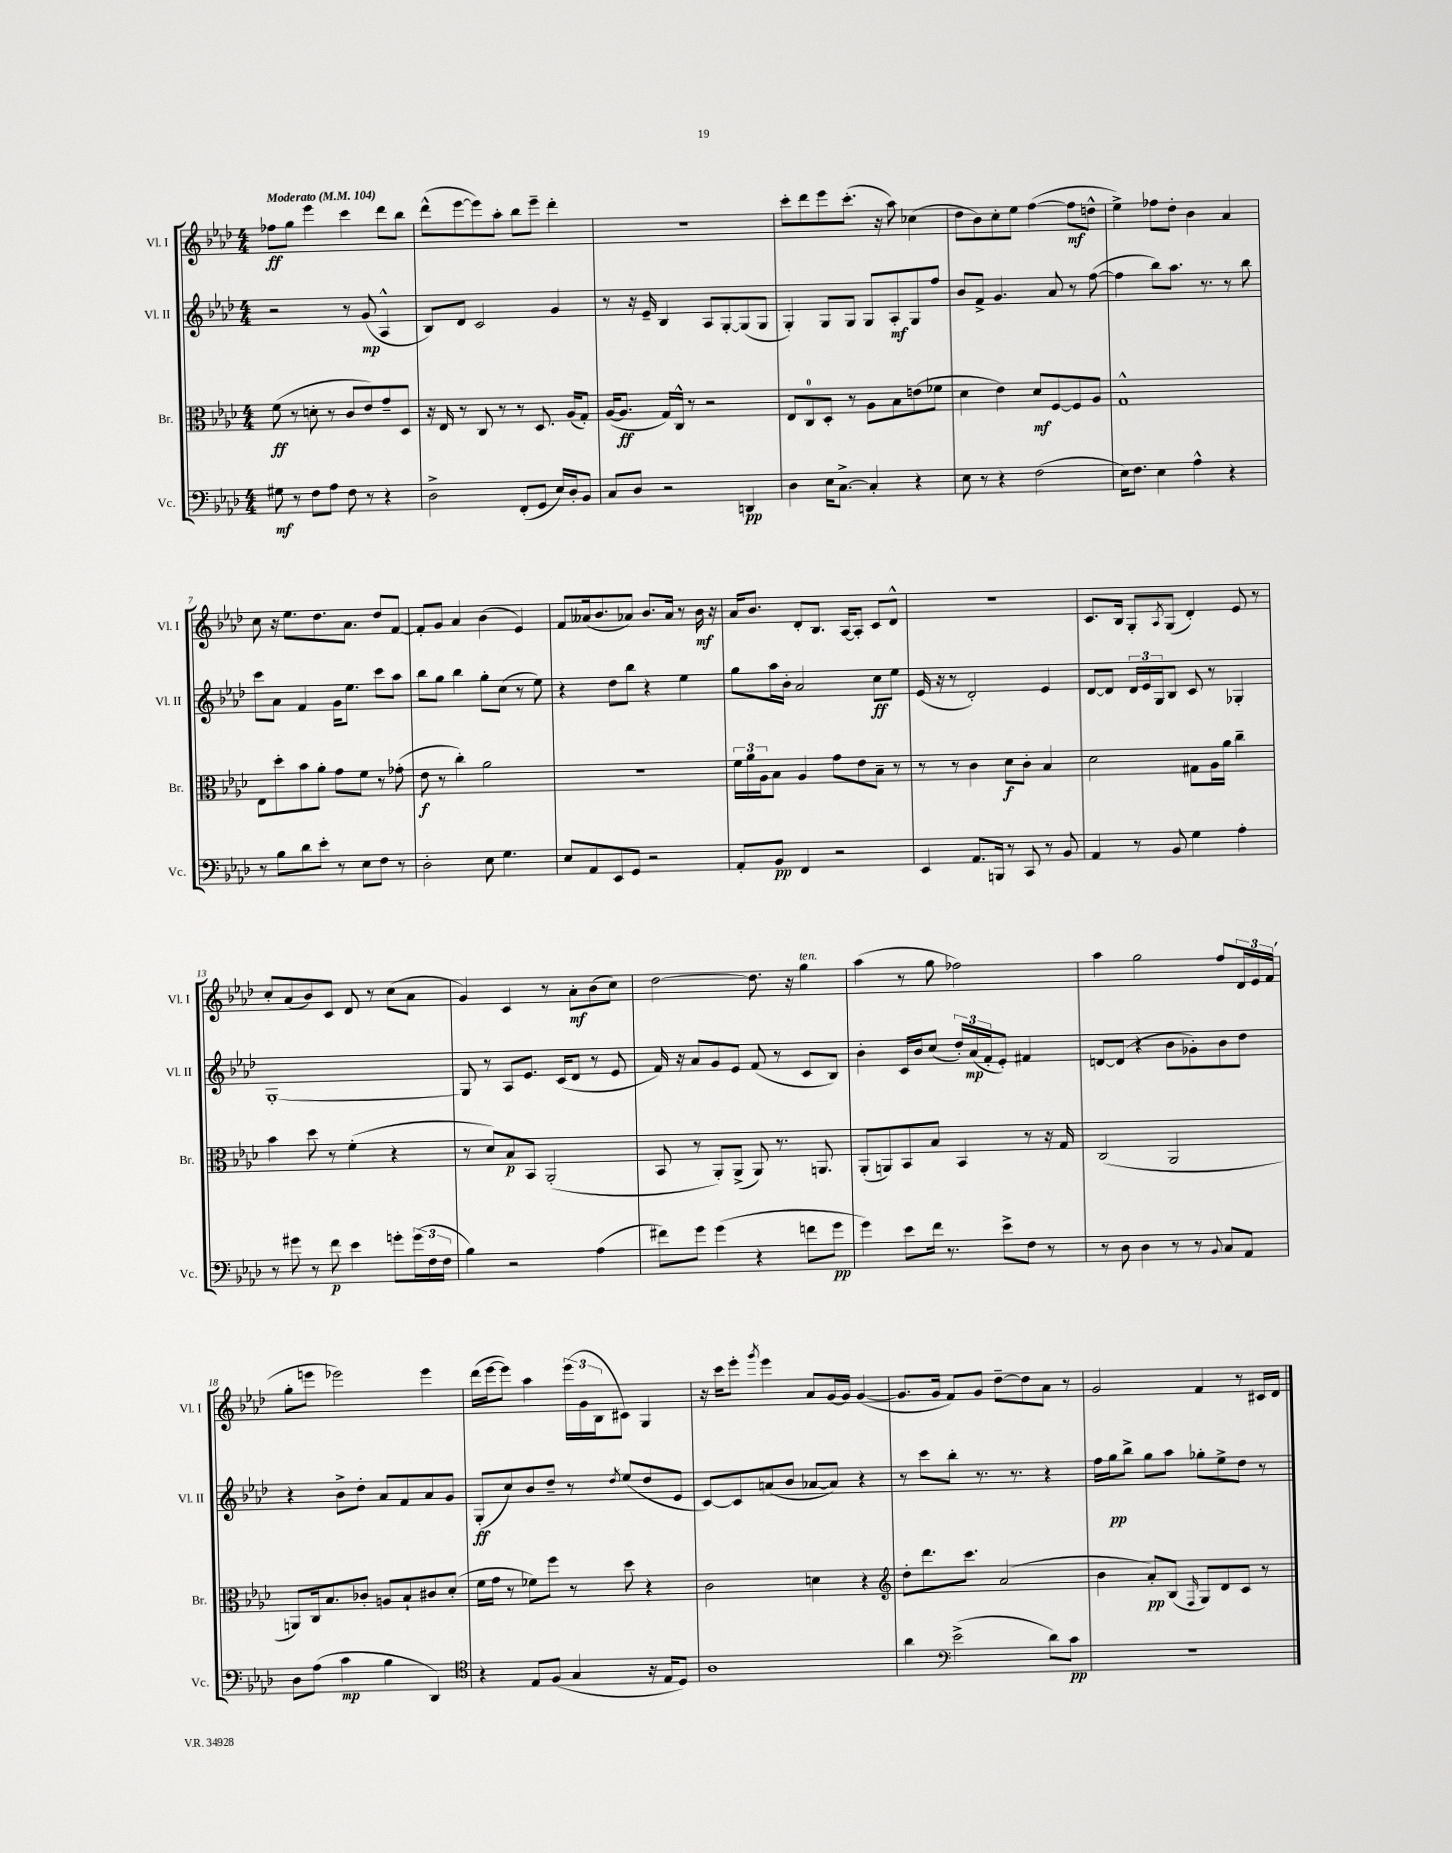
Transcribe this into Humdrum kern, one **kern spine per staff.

**kern	**dynam	**kern	**dynam	**kern	**dynam	**kern	**dynam
*part4	*part4	*part3	*part3	*part2	*part2	*part1	*part1
*staff4	*staff4	*staff3	*staff3	*staff2	*staff2	*staff1	*staff1
*I"Vc.	*	*I"Br.	*	*I"Vl. II	*	*I"Vl. I	*
*I'Vc.	*	*I'Br.	*	*I'Vl. II	*	*I'Vl. I	*
*clefF4	*	*clefC3	*	*clefG2	*	*clefG2	*
*k[b-e-a-d-]	*	*k[b-e-a-d-]	*	*k[b-e-a-d-]	*	*k[b-e-a-d-]	*
*M4/4	*	*M4/4	*	*M4/4	*	*M4/4	*
*MM104	*	*MM104	*	*MM104	*	*MM104	*
=1	=1	=1	=1	=1	=1	=1	=1
!	!	!	!	!	!	!LO:TX:a:B:t=Moderato	!
8G#X\	mf	(8f\	ff	2r	.	8ff-X\L	ff
8r	.	8r	.	.	.	8gg\J	.
8F\L	.	8dn'\	.	.	.	4eee-\	.
8A-\J	.	8r	.	.	.	.	.
8F\	.	8c/L	.	8r	.	4ccc\	.
8r	.	8e-/)	.	(8g/	mp	.	.
4r	.	8g~/	.	4A-^^/	.	8ddd-\L	.
.	.	8D-/J	.	.	.	8bb-\J	.
=2	=2	=2	=2	=2	=2	=2	=2
2D-^\	.	16r	.	8B-/L)	.	(8ddd-^^\L	.
.	.	16E-/	.	.	.	.	.
.	.	8r	.	8d-/J	.	[8eee-\	.
.	.	8C/	.	2c/	.	8eee-\])	.
.	.	8r	.	.	.	8aa-'\J	.
(8FF'/L	.	8r	.	.	.	8bb-\L	.
8GG/J	.	8.D-/	.	.	.	8eee-~\J	.
16E-/LL)	.	.	.	4g/	.	4ddd-'\	.
16D-'/J	.	(16A-/KL	.	.	.	.	.
8BB-/J	.	8G'/J)	.	.	.	.	.
=3	=3	=3	=3	=3	=3	=3	=3
8C/L	.	([16A-/KL	.	8r	.	1r	.
.	.	8.A-/J]	ff	.	.	.	.
8D-/J	.	.	.	16r	.	.	.
.	.	.	.	16e-~/	.	.	.
2r	.	16G/LL)	.	4B-/	.	.	.
.	.	16C^^/JJ	.	.	.	.	.
.	.	8r	.	.	.	.	.
.	.	2r	.	8A-/L	.	.	.
.	.	.	.	[8G'/	.	.	.
4DDn/	pp	.	.	(8G/]	.	.	.
.	.	.	.	8G/J	.	.	.
=4	=4	=4	=4	=4	=4	=4	=4
4D-\	.	8E-/L	.	4G'/)	.	8ccc'\L	.
.	.	8C/	.	.	.	8ddd-\	.
16E-\KL	.	8D-'/J	.	8G/L	.	8eee-\	.
[8.C^\J	.	.	.	.	.	.	.
.	.	8r	.	8G/J	.	(8.ccc'\J	.
4C'/]	.	8A-\L	.	8G/L	.	.	.
.	.	.	.	.	.	16r	.
.	.	8B-\	.	8A-'/	mf	8aa-\)	.
4r	.	(8en\	.	8G/	.	(4cc-X\	.
.	.	8f-X\J	.	8ff/J	.	.	.
=5	=5	=5	=5	=5	=5	=5	=5
8E-\	.	4d-\	.	8b-/L	.	8dd-\L	.
8r	.	.	.	8f^/J	.	8b-\)	.
4r	.	4e-\)	.	4.g/	.	8cc'\	.
.	.	.	.	.	.	8ee-\J	.
(2F\	.	8d-/L	mf	.	.	([4ff\	.
.	.	[8F/	.	8a-/	.	.	.
.	.	8F/]	.	8r	.	8ff\L]	mf
.	.	8A-/J	.	([8ff\	.	8ddn^^\J	.
=6	=6	=6	=6	=6	=6	=6	=6
16E-\KL)	.	1G^^	.	4ff\]	.	4ee-^\)	.
8.F\J	.	.	.	.	.	.	.
4E-\	.	.	.	8bb-\L)	.	8ff-X\L	.
.	.	.	.	8.aa-\J	.	8dd-'\J	.
4A-^^\	.	.	.	.	.	4b-\	.
.	.	.	.	8.r	.	.	.
4r	.	.	.	8r	.	4a-/	.
.	.	.	.	8bb-\	.	.	.
!!LO:LB:g=z
=7	=7	=7	=7	=7	=7	=7	=7
8r	.	8E-\L	.	8ccc\L	.	8cc\	.
8B-\L	.	8dd-'\	.	8a-\J	.	16r	.
.	.	.	.	.	.	8.ee-\L	.
8d-\	.	8b-\	.	4f/	.	.	.
8e-'\J	.	8a-'\J	.	.	.	8.dd-\	.
8r	.	8g\L	.	16g\KL	.	.	.
.	.	.	.	8.ee-\J	.	8.a-\J	.
8E-\L	.	8f\J	.	.	.	.	.
8F\J	.	8r	.	8ccc\L	.	8dd-/L	.
8r	.	(8g-X'\	.	8aa-\J	.	[8f/J	.
=8	=8	=8	=8	=8	=8	=8	=8
2D-'\	.	8e-\	f	8bb-\L	.	8f'/L]	.
.	.	8r	.	8gg\J	.	8g/J	.
.	.	4cc'\)	.	4bb-\	.	4a-/	.
8E-\	.	2a-\	.	8gg'\L	.	(4b-\	.
4.G\	.	.	.	(8cc\J	.	.	.
.	.	.	.	8r	.	4e-/)	.
.	.	.	.	8ee-\)	.	.	.
=9	=9	=9	=9	=9	=9	=9	=9
8E-/L	.	1r	.	4r	.	8f/L	.
8AA-/	.	.	.	.	.	(16a--X/k	.
.	.	.	.	.	.	8.b-/	.
8EE-/	.	.	.	8dd-\L	.	.	.
8GG/J	.	.	.	8bb-\J	.	8a-X/J)	.
2r	.	.	.	4r	.	8.b-/L	.
.	.	.	.	.	.	16a-/Jk	.
.	.	.	.	4ee-\	.	8r	.
.	.	.	.	.	.	16b-\	mf
.	.	.	.	.	.	16r	.
=10	=10	=10	=10	=10	=10	=10	=10
8AA-'/L	.	24f\LL	.	8gg\L	.	16a-/KL	.
.	.	24a-\	.	.	.	.	.
.	.	.	.	.	.	8.b-/J	.
.	.	24A-\J	.	.	.	.	.
8BB-/J	pp	8B-\J	.	16aa-\L	.	.	.
.	.	.	.	16b-'\JJ	.	.	.
4FF/	.	4A-/	.	2a-/	.	8d-'/L	.
.	.	.	.	.	.	8.B-/J	.
2r	.	8g\L	.	.	.	.	.
.	.	.	.	.	.	[16A-/KL	.
.	.	8e-\	.	.	.	8A-'/J]	.
.	.	8B-~\J	.	8cc\L	ff	8c/L	.
.	.	8r	.	8ee-\J	.	8d-^^/J	.
=11	=11	=11	=11	=11	=11	=11	=11
4EE-/	.	8r	.	(16e-/	.	1r	.
.	.	.	.	16r	.	.	.
.	.	8r	.	8r	.	.	.
8.AA-/L	.	4c\	.	2d-'/)	.	.	.
16BBBn/Jk	.	.	.	.	.	.	.
8r	.	8d-\L	f	.	.	.	.
8CC/	.	8c'\J	.	.	.	.	.
8r	.	4B-/	.	4e-/	.	.	.
8BB-/	.	.	.	.	.	.	.
=12	=12	=12	=12	=12	=12	=12	=12
4AA-/	.	2d-\	.	[8d-/L	.	8.c/L	.
.	.	.	.	8d-/J]	.	.	.
.	.	.	.	.	.	16B-/Jk	.
8r	.	.	.	24d-/LL	.	8G'/L	.
.	.	.	.	24e-/	.	.	.
.	.	.	.	24G/J	.	.	.
.	.	.	.	.	.	8qA-/	.
8BB-/	.	.	.	8B-/J	.	(8G/J	.
4G\	.	8G#X\L	.	8c/	.	4d-'/)	.
.	.	16A-\L	.	8r	.	.	.
.	.	16a-\JJ	.	.	.	.	.
4A-'\	.	4cc~\	.	4G-X'/	.	8e-/	.
.	.	.	.	.	.	8r	.
!!LO:LB:g=z
=13	=13	=13	=13	=13	=13	=13	=13
8r	.	4b-\	.	[1G'	.	8cc'/L	.
8g#X\	.	.	.	.	.	(8a-/	.
8r	.	8dd-\	.	.	.	8b-/)	.
8f\	p	8r	.	.	.	8c/J	.
4e-\	.	(4f'\	.	.	.	8d-/	.
.	.	.	.	.	.	8r	.
8gn'\L	.	4r	.	.	.	(8cc\L	.
(24g\L	.	.	.	.	.	8a-\J	.
24F\	.	.	.	.	.	.	.
24F\JJ	.	.	.	.	.	.	.
=14	=14	=14	=14	=14	=14	=14	=14
4B-\)	.	8r	.	8G/]	.	4g/)	.
.	.	8d-/L)	.	8r	.	.	.
2r	.	8B-/	p	8A-/L	.	4c/	.
.	.	8BB-/J	.	8.e-/J	.	.	.
.	.	(2AA-'/	.	.	.	8r	.
.	.	.	.	(16c/KL	.	.	.
.	.	.	.	8d-/J	.	8a-'\L	mf
(4A-\	.	.	.	8r	.	(8b-\	.
.	.	.	.	8e-/	.	8cc\J)	.
=15	=15	=15	=15	=15	=15	=15	=15
8f#X\L)	.	8BB-/	.	16f/)	.	[2dd-\	.
.	.	.	.	16r	.	.	.
8g\J	.	8r	.	8a-/L	.	.	.
(4g\	.	8AA-'/L)	.	8g/	.	.	.
.	.	(8AA-^/J	.	8e-/J	.	.	.
4r	.	8AA-/)	.	(8f/	.	8.dd-\]	.
.	.	8.r	.	8r	.	.	.
.	.	.	.	.	.	16r	.
!	!	!	!	!	!	!LO:TX:a:i:t=ten.	!
8fn\L	.	.	.	8c/L	.	4gg\	.
.	.	8.AAn/	.	.	.	.	.
8g\J	pp	.	.	8B-/J)	.	.	.
=16	=16	=16	=16	=16	=16	=16	=16
4g\)	.	(8AA-'/L	.	4b-'\	.	(4aa-\	.
.	.	8AAn/)	.	.	.	.	.
8e-\L	.	8BB-/	.	16c/LL	.	8r	.
.	.	.	.	16b-/J	.	.	.
16f\Jk	.	8B-/J	.	(8cc/J	.	8gg\	.
8.r	.	.	.	.	.	.	.
.	.	4BB-/	.	24dd-'/LL)	.	2ff-X\)	.
.	.	.	.	(24a-/	mp	.	.
.	.	.	.	24f'/J	.	.	.
8e-^\L	.	.	.	8e-'/J)	.	.	.
8F\J	.	8r	.	4f#X/	.	.	.
8r	.	16r	.	.	.	.	.
.	.	16G/	.	.	.	.	.
=17	=17	=17	=17	=17	=17	=17	=17
8r	.	(2C/	.	[8dn/L	.	4aa-\	.
8D-\	.	.	.	(8d/J]	.	.	.
4D-\	.	.	.	4r	.	2gg\	.
8r	.	2AA-/	.	8b-\L	.	.	.
8r	.	.	.	8g-X'\)	.	.	.
8qqBB-/	.	.	.	.	.	.	.
8C/L	.	.	.	8b-\	.	8ff/L	.
8AA-/J	.	.	.	8dd-\J	.	24d-/L	.
.	.	.	.	.	.	24e-/	.
.	.	.	.	.	.	(24f/JJ	.
!!LO:LB:g=z
=18	=18	=18	=18	=18	=18	=18	=18
8D-\L	.	8AAn/L)	.	4r	.	8gg'\L	.
(8A-\J	.	16C/k	.	.	.	8eeen\J	.
.	.	8.B-/	.	.	.	.	.
4c\	mp	.	.	8b-^\L	.	2eee-X\)	.
.	.	8c-X'/J	.	8dd-'\J	.	.	.
4B-\	.	8An/L	.	8a-/L	.	.	.
.	.	8B-`/	.	8f/	.	.	.
4DD-/)	.	8c#X/	.	8a-/	.	4eee-\	.
.	.	(8d-'/J	.	8g/J	.	.	.
=19	=19	=19	=19	=19	=19	=19	=19
*clefC4	*	*	*	*	*	*	*
4r	.	16f\LL	.	(8G'/L	ff	(16ddd-\LL	.
.	.	16g\JJ	.	.	.	[16eee-\J	.
.	.	8r	.	8cc/)	.	8eee-\J])	.
8E-/L	.	8f-X\L)	.	8b-/	.	4aa-\	.
(8F/J	.	8ff\J	.	8dd-~/J	.	.	.
4G/	.	8r	.	8r	.	(24eee-\LL	.
.	.	.	.	.	.	24g\	.
.	.	.	.	.	.	24B-\J	.
.	.	.	.	8qdd-/	.	.	.
.	.	8dd-\	.	(8ee-/L	.	8c#X\J)	.
16r	.	4r	.	8dd-/	.	4G/	.
16E-/KL	.	.	.	.	.	.	.
8D-/J)	.	.	.	8e-/J	.	.	.
=20	=20	=20	=20	=20	=20	=20	=20
1A-	.	2c\	.	[8c/L)	.	16r	.
.	.	.	.	.	.	16ccc\KL	.
.	.	.	.	8c/]	.	8eee-'\J	.
.	.	.	.	.	.	8qggg/	.
.	.	.	.	(8an/	.	4eee-\	.
.	.	.	.	8b-/J	.	.	.
.	.	4dn\	.	[8a-X/L	.	8a-/L	.
.	.	.	.	8a-/J])	.	[16g/L	.
.	.	.	.	.	.	16g/JJ]	.
.	.	4r	.	4r	.	([4g/	.
=21	=21	=21	=21	=21	=21	=21	=21
*	*	*clefG2	*	*	*	*	*
4a-\	.	8dd-'\L	.	8r	.	8.g/L]	.
.	.	8.ddd-\	.	8ccc\L	.	.	.
.	.	.	.	.	.	16g/Jk	.
*clefF4	*	*	*	*	*	*	*
(2e-^\	.	.	.	8bb-'\J	.	8f/L)	.
.	.	8.ccc\J	.	.	.	.	.
.	.	.	.	8.r	.	8g/J	.
.	.	(2a-/	.	.	.	[8dd-~\L	.
.	.	.	.	8.r	.	.	.
.	.	.	.	.	.	8dd-\]	.
8d-\L)	.	.	.	4r	.	8a-\J	.
8c\J	pp	.	.	.	.	8r	.
=22	=22	=22	=22	=22	=22	=22	=22
1r	.	4b-\	.	16ff\LL	.	2g/	.
.	.	.	.	16gg\J	pp	.	.
.	.	.	.	8bb-^\J	.	.	.
.	.	8a-'/L)	pp	8gg\L	.	.	.
.	.	(8B-/J	.	8aa-\J	.	.	.
.	.	16qqF/	.	.	.	.	.
.	.	8G/L)	.	8gg-X'\L	.	4f/	.
.	.	8d-/	.	8ee-^\	.	.	.
.	.	8c/J	.	8dd-\J	.	8r	.
.	.	8r	.	8r	.	16c#X/LL	.
.	.	.	.	.	.	16d-/JJ	.
==	==	==	==	==	==	==	==
*-	*-	*-	*-	*-	*-	*-	*-
